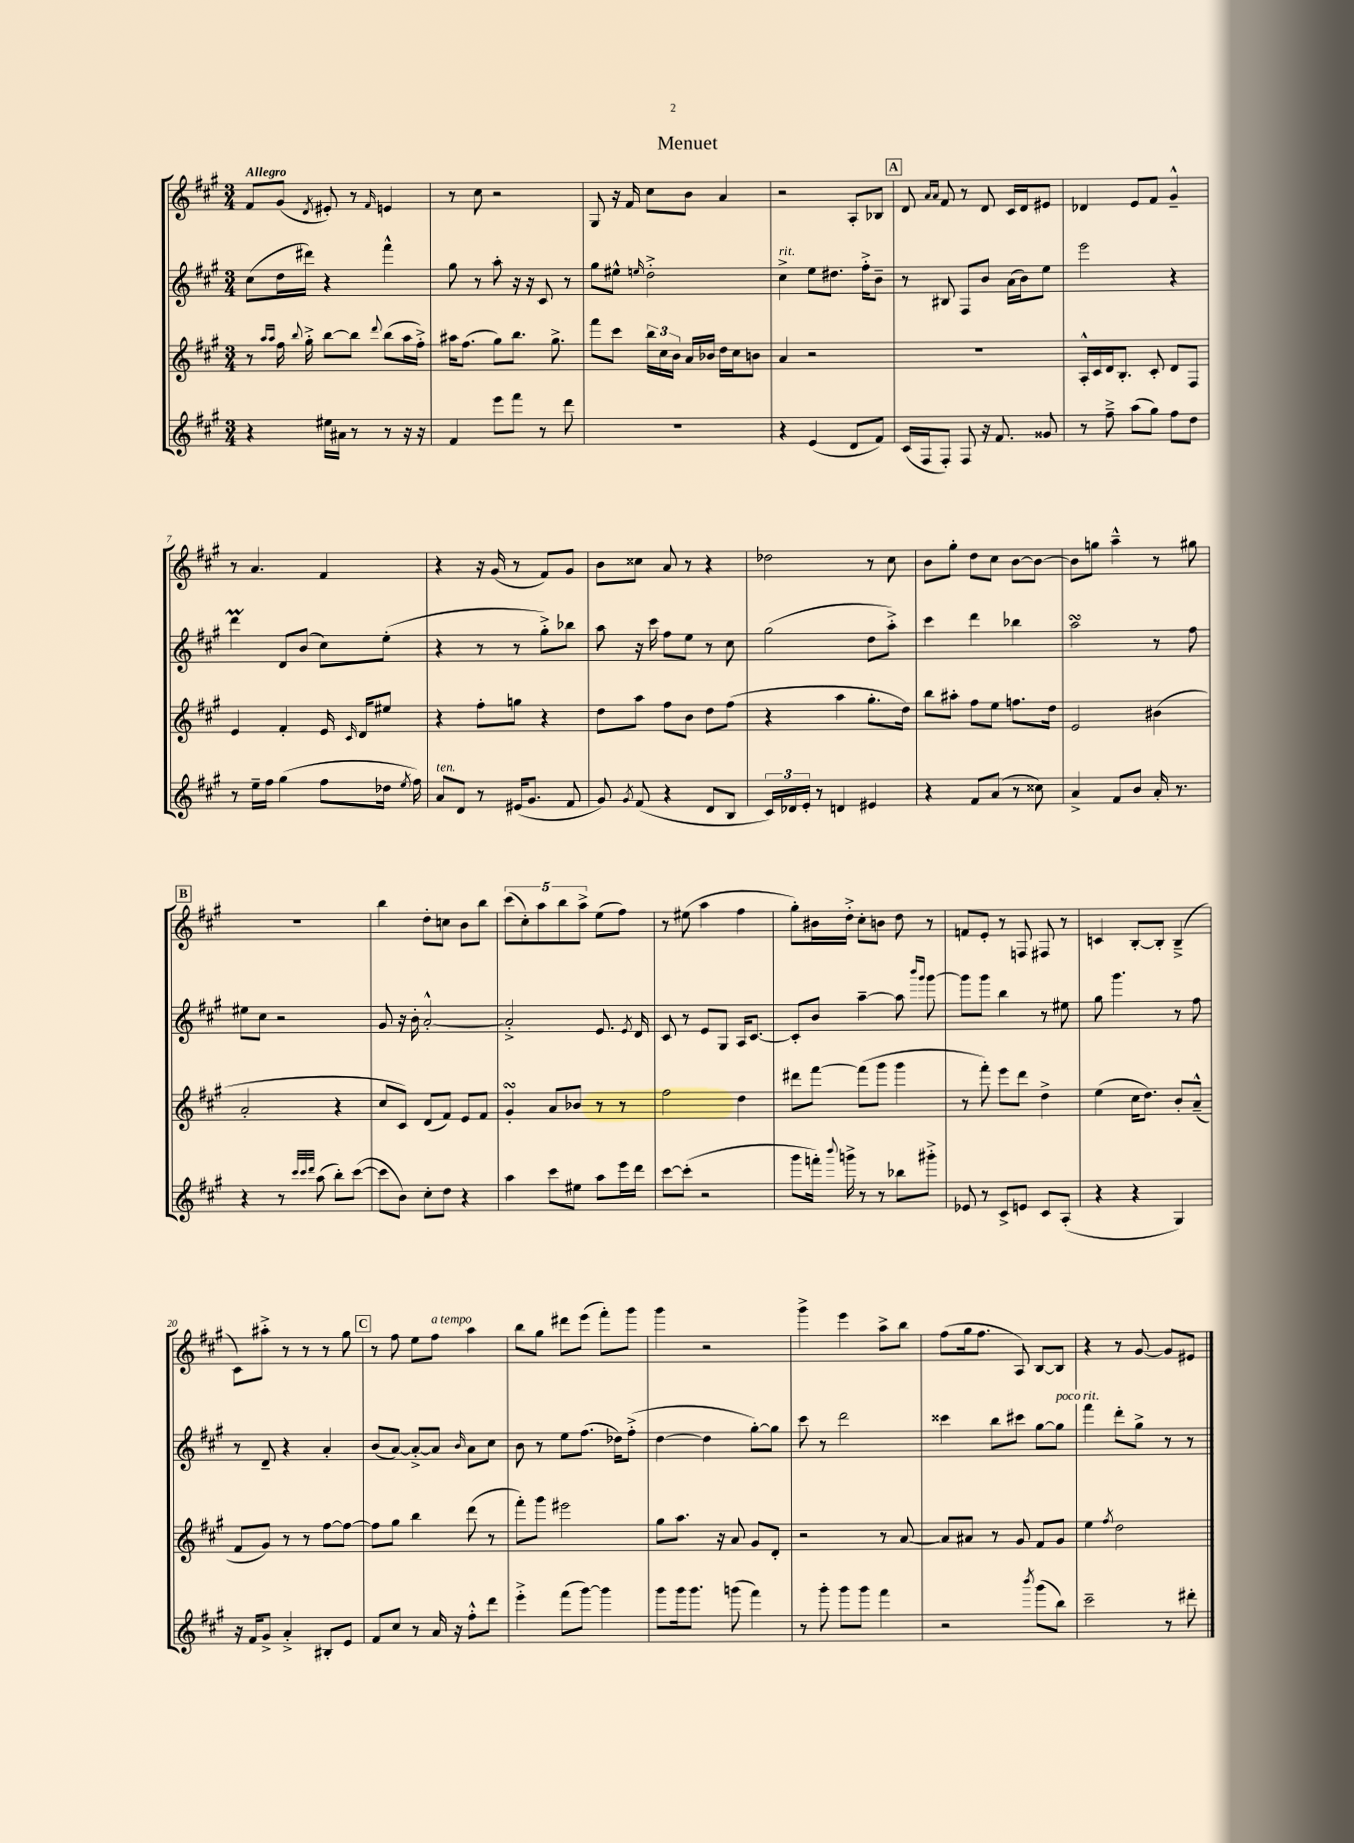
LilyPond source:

\header { title = "Menuet" }
<<
\new StaffGroup <<
\new Staff = "s0" {
    \clef treble \key a \major \numericTimeSignature \time 3/4 \tempo "Allegro"
    \autoBeamOff fis'8[ gis'8]( \acciaccatura { d'8 } eis'8-.) r8 \grace { fis'16 } e'4 |
    r8 cis''8 r2 |
    gis8 r16 fis'16 cis''8[ b'8] a'4 |
    r2 a8[-. bes8] |
    \mark \markup { \box "A" } d'8 \grace { a'16[ a'16] } fis'8 r8 d'8 cis'16[ d'16 eis'8] |
    des'4 e'8[ fis'8] gis'4---^ |
    r8 a'4. fis'4 |
    r4 r16 gis'16( r8 fis'8[) gis'8] |
    b'8[ cisis''8] a'8 r8 r4 |
    des''2 r8 cis''8 |
    b'8[ gis''8]-. d''8[ cis''8] b'8[~ b'8]~ |
    b'8[ g''8] a''4---^ r8 gis''8 |
    \mark \markup { \box "B" } R2. |
    b''4 d''8[-. c''8] b'8[ b''8] |
    \tuplet 5/4 { cis'''8[( cis''8-.) a''8 b''8 a''8]-> } e''8[( fis''8]) |
    r8 eis''8( a''4 fis''4 |
    gis''8[-.) bis'16 d''16]-.-> cis''8[-. b'8] d''8 r8 |
    f'8[ e'8]-. r8 f8 fis8 r8 |
    c'4 b8[~-. b8]-. b4--->( |
    cis'8[) ais''8]-.-> r8 r8 r8 gis''8 |
    \mark \markup { \box "C" } r8 fis''8 e''8[ fis''8]^\markup { \italic "a tempo" } a''4 |
    b''8[ gis''8] dis'''8[ e'''8]( fis'''8[-.) gis'''8] |
    gis'''4 r2 |
    gis'''4-> e'''4 a''8[-> b''8] |
    fis''8[( gis''16 fis''8.] a8) b8[~ b8] |
    r4 r8 gis'8~ gis'8[ eis'8] \bar "|." |
}
\new Staff = "s1" {
    \clef treble \key a \major \numericTimeSignature \time 3/4
    \autoBeamOff cis''8[( d''16 dis'''16]) r4 fis'''4-^ |
    gis''8 r8 a''8-. r16 r16 cis'8 r8 |
    gis''8[ eis''8]-^ \grace { e''16 } d''2-.-> |
    cis''4->^\markup { \italic "rit." } e''8[ dis''8.] fis''16[-.-> b'8]-- |
    \mark \markup { \box "A" } r8 bis8 fis8[ b'8] a'16[( b'16) e''8] |
    e'''2 r4 |
    d'''4\prall d'8[ b'8]( cis''8[) e''8]-.( |
    r4 r8 r8 gis''8[-.->) bes''8] |
    a''8 r16 cis'''16 fis''8[ e''8] r8 cis''8 |
    gis''2( d''8[ a''8]-.->) |
    cis'''4 d'''4 bes''4 |
    a''2\turn r8 fis''8 |
    \mark \markup { \box "B" } eis''8[ cis''8] r2 |
    gis'8 r16 b'16-. a'2~-.-^ |
    a'2-.-> e'8. \acciaccatura { e'8 } d'16 |
    cis'8 r8 e'8[ gis8] a16[ cis'8.]~ |
    cis'8[-. b'8] a''4~-- a''8 \grace { b'''16[ gis'''16] } gis'''8~ |
    gis'''8[ gis'''8] b''4 r8 eis''8 |
    gis''8 gis'''4. r8 fis''8 |
    r8 d'8-- r4 a'4-. |
    \mark \markup { \box "C" } b'8[( a'8]~) a'8[~-.-> a'8] \grace { b'16 } a'8[ cis''8] |
    b'8 r8 e''8[ fis''8.]( des''16[) fis''8]-.->( |
    d''4~ d''4 gis''8[~-.) gis''8] |
    cis'''8 r8 d'''2 |
    cisis'''4 b''8[ cis'''8] gis''8[~ gis''8]^\markup { \italic "poco rit." } |
    fis'''4 d'''8[-. gis''8]-> r8 r8 \bar "|." |
}
\new Staff = "s2" {
    \clef treble \key a \major \numericTimeSignature \time 3/4
    \autoBeamOff r8 \grace { a''16[ a''16] } fis''16 \appoggiatura { b''8 } gis''16-.-> b''8[~ b''8] \appoggiatura { d'''8 } b''8[( a''16 fis''16]-.->) |
    ais''16[ fis''8.]( gis''8[) b''8.] gis''8.-> |
    fis'''8[ cis'''8] \tuplet 3/2 { b''16[ cis''16 b'16] } a'16[ bes'16] d''16[ cis''16 b'8] |
    a'4 r2 |
    \mark \markup { \box "A" } R2. |
    a16[-.-^ cis'16 d'16 b8.]-. cis'8-. d'8[ fis8] |
    e'4 fis'4-. e'16 \grace { cis'16 } d'16[ eis''8] |
    r4 fis''8[-. g''8] r4 |
    d''8[ a''8] fis''8[ b'8] d''8[ fis''8]( |
    r4 a''4 gis''8.[-. d''16]) |
    b''8[ ais''8]-. fis''8[ e''8] f''8.[ d''16] |
    e'2 bis'4( |
    \mark \markup { \box "B" } a'2-. r4 |
    cis''8[ cis'8]) d'8[( fis'8]) e'8[ fis'8] |
    gis'4-.\turn a'8[ bes'8] r8 r8 |
    fis''2 d''4 |
    dis'''8[ fis'''8]~ fis'''8[( gis'''8] gis'''4 |
    r8 fis'''8-.) e'''8[ d'''8] d''4-> |
    e''4( cis''16[ d''8.]) b'8[-. a'8]---^( |
    fis'8[ gis'8]) r8 r8 fis''8[~ fis''8]~ |
    \mark \markup { \box "C" } fis''8[ gis''8] b''4 d'''8( r8 |
    fis'''8[-.) gis'''8] eis'''2 |
    gis''8[ a''8.] r16 a'8 gis'8[ d'8]-. |
    r2 r8 a'8~ |
    a'8[ ais'8] r8 gis'8 fis'8[ gis'8] |
    e''4 \acciaccatura { fis''8 } d''2 \bar "|." |
}
\new Staff = "s3" {
    \clef treble \key a \major \numericTimeSignature \time 3/4
    \autoBeamOff r4 eis''16[ ais'16] r8 r8 r16 r16 |
    fis'4 e'''8[ fis'''8] r8 d'''8 |
    R2. |
    r4 e'4( d'8[ fis'8]) |
    \mark \markup { \box "A" } cis'16[( fis16 fis8]-.) fis8 r16 fis'8. gisis'8 |
    r8 fis''8---> a''8[( gis''8]) fis''8[ d''8] |
    r8 e''16[-- fis''16] gis''4( fis''8[ des''16] \acciaccatura { e''8 } fis''16) |
    a'8[^\markup { \italic "ten." } d'8] r8 eis'16[( gis'8.] fis'8 |
    gis'8) \acciaccatura { gis'8 } fis'8( r4 d'8[ b8] |
    \tuplet 3/2 { cis'16[) des'16 e'16]-. } r8 d'4 eis'4 |
    r4 fis'8[ a'8]( r8 cisis''8) |
    a'4-> fis'8[ b'8] a'16-. r8. |
    \mark \markup { \box "B" } r4 r8 \grace { cis'''32[ cis'''32 d'''32] } a''8( b''8[-.) cis'''8]~( |
    cis'''8[ b'8]) cis''8[-. d''8] r4 |
    a''4 cis'''8[ eis''8] a''8[ e'''16 d'''16] |
    cis'''8[~ cis'''8]-.( r2 |
    gis'''8[ f'''16]-.) \appoggiatura { b'''8 } g'''16-> r8 r8 bes''8[ gis'''8]-.-> |
    ees'8 r8 cis'8[-> e'8] cis'8[ a8]-.( |
    r4 r4 gis4) |
    r16 fis'16[ gis'8]-> a'4-.-> bis8[-. e'8] |
    \mark \markup { \box "C" } fis'8[ cis''8] r8 a'16 r16 fis''8[-.-^ d'''8] |
    e'''4-.-> fis'''8[( gis'''8]~) gis'''4 |
    gis'''8[ gis'''16 gis'''8.] g'''8( fis'''4) |
    r8 gis'''8-. gis'''8[ gis'''8] fis'''4 |
    r2 \acciaccatura { b'''8 } gis'''8[( b''8]) |
    cis'''2-- r8 dis'''8-. \bar "|." |
}
>>
>>
